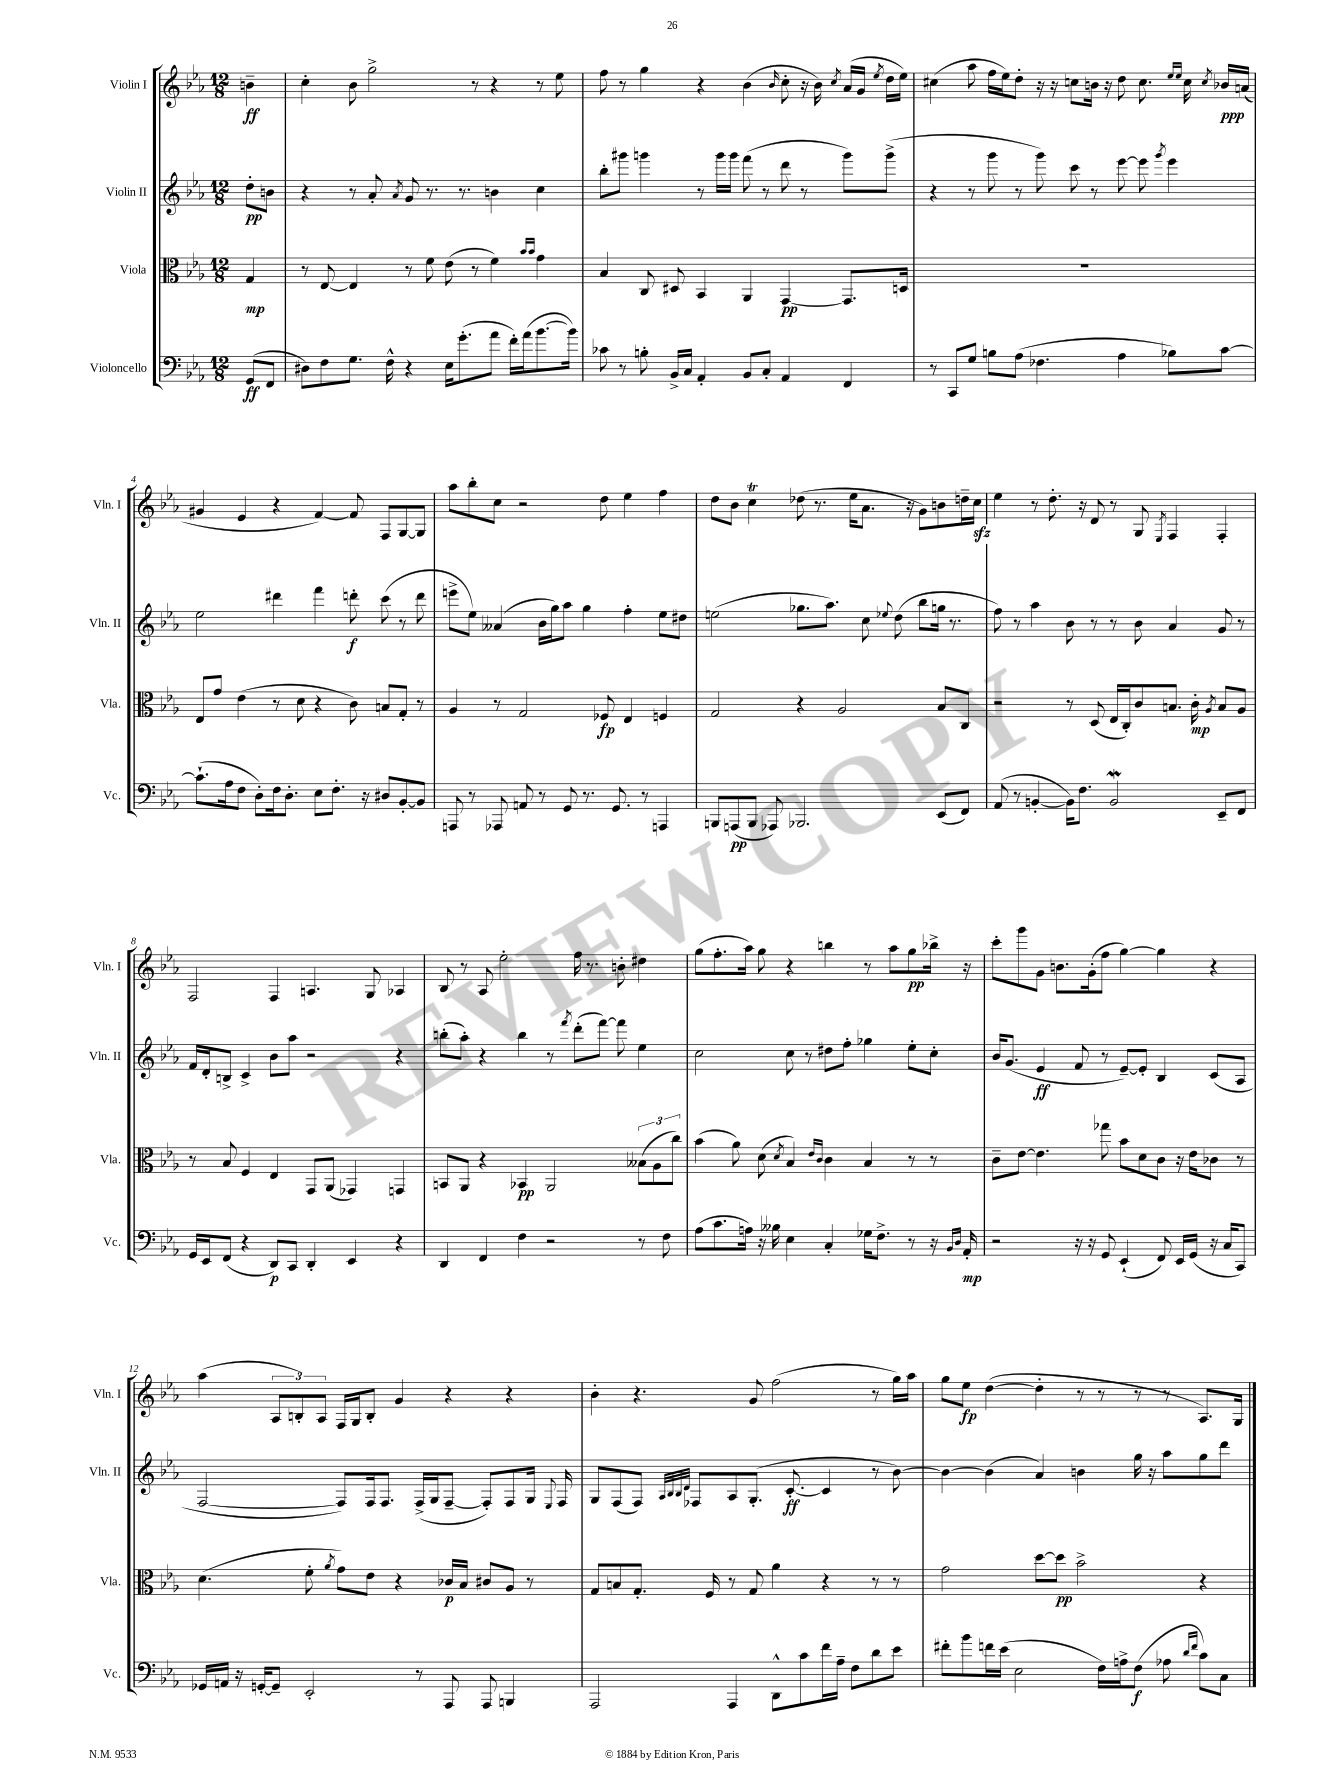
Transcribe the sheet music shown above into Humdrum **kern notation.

**kern	**kern	**kern	**kern
*staff4	*staff3	*staff2	*staff1
*clefF4	*clefC3	*clefG2	*clefG2
*k[b-e-a-]	*k[b-e-a-]	*k[b-e-a-]	*k[b-e-a-]
*M12/8	*M12/8	*M12/8	*M12/8
(8GG/L	4G/	8dd'\L	4b~\
8FF/J	.	8b\J	.
=	=	=	=
8D#\L)	8r	4r	4cc'\
8F\	[8E-/	.	.
8.G\J	4E-/]	8r	8b-\
.	.	8a-'/	2gg^\
16F^^\	.	.	.
.	.	8qa-/	.
4r	8r	8g/	.
.	8f\	8.r	.
16E-\LK	(8e-\	.	.
(8.g'\	.	8.r	.
.	8r	.	8r
8a-\J	4f\)	4b\	4r
16f'\LL)	.	.	.
(16a-\J	.	.	.
.	16qqb-/LL	.	.
.	16qqb-/JJ	.	.
[8.b-\	4g\	4cc\	8r
.	.	.	8ee-\
16b-\]Jk)	.	.	.
=	=	=	=
8c-\	4B-/	8bb-'\L	8ff\
8r	.	8ggg#\J	8r
8B'\	8C/	4ggg\	4gg\
16BB-^/LL	8D#/	.	.
16C/JJ	.	.	.
4AA-'/	4BB-/	8r	4r
.	.	16ggg\LL	.
.	.	16ggg\JJ	.
8BB-/L	4AA-/	(8fff\	(4b-\
8C'/J	.	8r	.
.	.	.	16qqb-/
4AA-/	[4GG/	8ddd\	8cc'\
.	.	8r	16r
.	.	.	16b-\)
.	.	.	8qcc/
4FF/	8.GG/]L	8ggg\L)	(16a-/LL
.	.	.	16g/JJ
.	.	.	8qee-/
.	.	(8ggg^\J	16dd\LL
.	16D/Jk	.	16ee-\JJ)
=	=	=	=
8r	1.r	4r	(4cc#\
8CC/L	.	.	.
8G/J	.	8r	8aa-\
8B\L	.	8ggg\	16ff\LL
.	.	.	16ee-\J)
(8A-\J	.	8r	8dd'\J
4.F-\	.	8ggg\)	16r
.	.	.	16r
.	.	8ccc\	8cc\L
.	.	8r	16b\Jk
.	.	.	16r
4A-\	.	[8eee-\	8dd\
.	.	8eee-\]	8.cc\
.	.	8qggg/	.
8B-\L)	.	4eee-\	.
.	.	.	16qqee-/LL
.	.	.	16qqee-/JJ
.	.	.	16cc\
.	.	.	8qcc/
[8c\J	.	.	16b-/LL
.	.	.	(16a/JJ
=	=	=	=
(8.c`\]L	8E-/L	2ee-\	4g#/
.	8g/J	.	.
16A-\k	.	.	.
8F\J	(4e-\	.	4e-/
8D'\L)	.	.	.
16F\k	8r	4ddd#\	4r
8.D'\J	.	.	.
.	8d\	.	.
8E-\L	4r	4fff\	[4f/)
8.F'\J	.	.	.
.	8c\)	8ddd'\	8f/]
16r	.	.	.
8D#/L	8B/L	(8ccc\	8F/L
[8BB-'/	8G'/J	8r	[8G/
8BB-/]J	8r	8ddd\	8G/]J
=	=	=	=
8AAA/	4A-/	8eee^\L	8aa-\L
8r	.	8ee-\J)	8bb-'\
8AAA-/	8r	(4a--/	8cc\J
8AA/	2G/	.	2r
8r	.	16b-\LL	.
.	.	16gg\J)	.
8GG/	.	8aa-\J	.
8.r	.	4gg\	.
.	8F-/	.	8dd\
8.GG/	.	.	.
.	4E-/	4ff'\	4ee-\
8r	.	.	.
4AAA/	4F/	8ee-\L	4ff\
.	.	8dd#\J	.
=	=	=	=
8BBB/L	2G/	(2ee\	8dd\L
(8AAA/	.	.	8b-\J
8BBB/J	.	.	4cc\
8AAA-/)	.	.	.
2.BBB-/	4r	8.gg-\L	(8dd-\
.	.	.	8.r
.	.	8.aa-\J)	.
.	2A-/	.	.
.	.	.	16ee-\LK
.	.	8cc\	8.a-\J
.	.	8qqee-/	.
.	.	(8dd\	.
.	.	.	16r
.	.	8bb-\L	8g\L)
(8EE-/L	8B-/L	16gg\Jk	8b\
.	.	8.r	.
8FF/J)	8C/J	.	16dd~\L
.	.	.	16cc\JJ
=	=	=	=
(8AA-/	2r	8ff\)	4ee-\
8r	.	8r	.
[4BB'/	.	4aa-\	8r
.	.	.	8.dd'\
16BB\]LK)	8r	8b-\	.
8.F\J	.	.	16r
.	(8D/	8r	8d/
2BB/	16E-/LL	8r	8r
.	16C'/J)	.	.
.	8c/	8b-\	8G/
.	.	.	8qE-/
.	8.B/J	4a-/	4F/
.	16c'\	.	.
.	8qA-/	.	.
8EE-~/L	8B/L	8g/	4F'/
8FF/J	8A-/J	8r	.
=	=	=	=
16GG/LL	8r	16f/LL	2F/
16EE-/J	.	16d'/J	.
(8FF/J	8B-/	8B^/J	.
4r	4F/	4c^/	.
8DD/L)	4E-/	8b-\L	4F/
8CC/J	.	8aa-\J	.
4DD'/	8GG/L	2r	4.A/
.	(8AA-/J	.	.
4EE-/	4GG-/)	.	.
.	.	.	8G/
4r	4GG/	4r	4A-/
=	=	=	=
4DD/	8BB/L	(8bb'\L	8B-/
.	8AA-/J	8aa-'\J)	8r
4FF/	4r	4r	8A-/
.	.	.	2ee-'\
4F\	4BB-/	4bb\	.
2r	2AA-/	8r	.
.	.	8qfff/	.
.	.	(8ddd'\L	16ff\
.	.	.	8.r
.	.	[8fff\J)	.
.	.	8fff\]	8b'\
8r	(12B--\L	4ee-\	4dd#\
.	12A-\	.	.
8F\	.	.	.
.	12cc\J)	.	.
=	=	=	=
(8A-\L	(4b-\	2cc\	(8gg\L
8.c\	.	.	8.ff'\
.	8a-\)	.	.
16A\Jk)	.	.	16aa-\Jk)
16r	(8d\	.	8gg\
16B--\	.	.	.
.	8qd/	.	.
4E-\	4B-/)	8cc\	4r
.	.	8r	.
.	16qqe-/LL	.	.
.	16qqc/JJ	.	.
4C'/	4c\	8dd#\L	4bb\
.	.	8ff'\J	.
16G-\LK	4B-/	4gg-\	8r
8.F^\J	.	.	.
.	.	.	8aa-\L
8r	8r	8ee-'\L	8gg\
16r	8r	8cc'\J	16bb-^\Jk
16qqBB-/LL	.	.	.
16qqD/JJ	.	.	.
16AA-'/	.	.	16r
=	=	=	=
2r	8c~\L	16b-/LK	8ccc'\L
.	.	(8.g/J	.
.	[8e-\J	.	8ggg\
.	4.e-\]	4e-/	8g\J
.	.	.	8.b\L
16r	.	8f/	.
16r	.	.	(16g'\k
8GG/	8gg-\	8r	8ff\J
(4EE-`/	8b-\L	[8e-~/L)	[4gg\)
.	8d\	8e-'/]J	.
8FF/)	8c\J	4B-/	4gg\]
16EE-/LL	16r	.	.
(16GG/JJ	16e-\LK	.	.
16r	8c-\J	(8c/L	4r
16C/LK	.	.	.
8CC/J)	8r	8A-/J	.
=	=	=	=
16GG-/LL	(4.d\	[2F/	(4aa-\
16AA/JJ	.	.	.
16r	.	.	.
[16GG'/LK	.	.	.
8GG~/]J	.	.	12A-/L
.	.	.	12B'/)
2EE-'/	8f'\	.	.
.	.	.	12A-/J
.	8qa-/	.	.
.	8g\L)	8F/]L)	16F/LL
.	.	.	16G/J
.	8e-\J	16F/k	8B'/J
.	.	8.F/J	.
.	4r	.	4g/
8r	.	(16F^/LL	.
.	.	16G/J	.
8AAA-/	16c-/LL	[8F~/J	4r
.	16B-/JJ	.	.
8AAA-/	8c#/L	8F'/]L)	.
4BBB/	8A-/J	8F/	4r
.	8r	16G/Jk	.
.	.	8qqE-/	.
.	.	16F/	.
=	=	=	=
2AAA-/	8G/L	8G/L	4b-'\
.	8B/	(8F/	.
.	8.G'/J	8F/J)	4.r
.	.	32qqA-/LLL	.
.	.	32qqB-/	.
.	.	32qqB-/	.
.	.	32qqd/JJJ	.
.	.	8F-/L	.
.	16F/	.	.
4AAA-/	8r	8A-/	.
.	8G/	(8.G'/J	8g/
8DD^^\L	4a-\	.	(2ff\
.	.	[8.c'/	.
8c\	.	.	.
16f\L	4r	4c/]	.
16A-~\JJ	.	.	.
8F\L	.	.	.
8d\	8r	8r	8r
8e-\J	8r	[8b-\)	16gg\LL)
.	.	.	16aa-\JJ
=	=	=	=
8f#'\L	2g\	4b-\_	8gg\L
8b-\	.	.	8ee-\J
16f\L	.	(4b-\]	([4dd\
(16e-\JJ	.	.	.
2E-\	.	.	.
.	[8dd\L	4a-/)	4dd'\]
.	8dd\]J	.	.
.	2b-^\	4b\	8r
16F\LL)	.	.	8r
16A^\J	.	.	.
(8F\J	.	16gg\	8r
.	.	16r	.
8A-\	.	8aa-\L	8r
16qqd/LL	.	.	.
16qqf/JJ	.	.	.
8c\L)	4r	8gg\	8.A-/L)
8C\J	.	8ddd\J	.
.	.	.	16G/Jk
==	==	==	==
*-	*-	*-	*-
